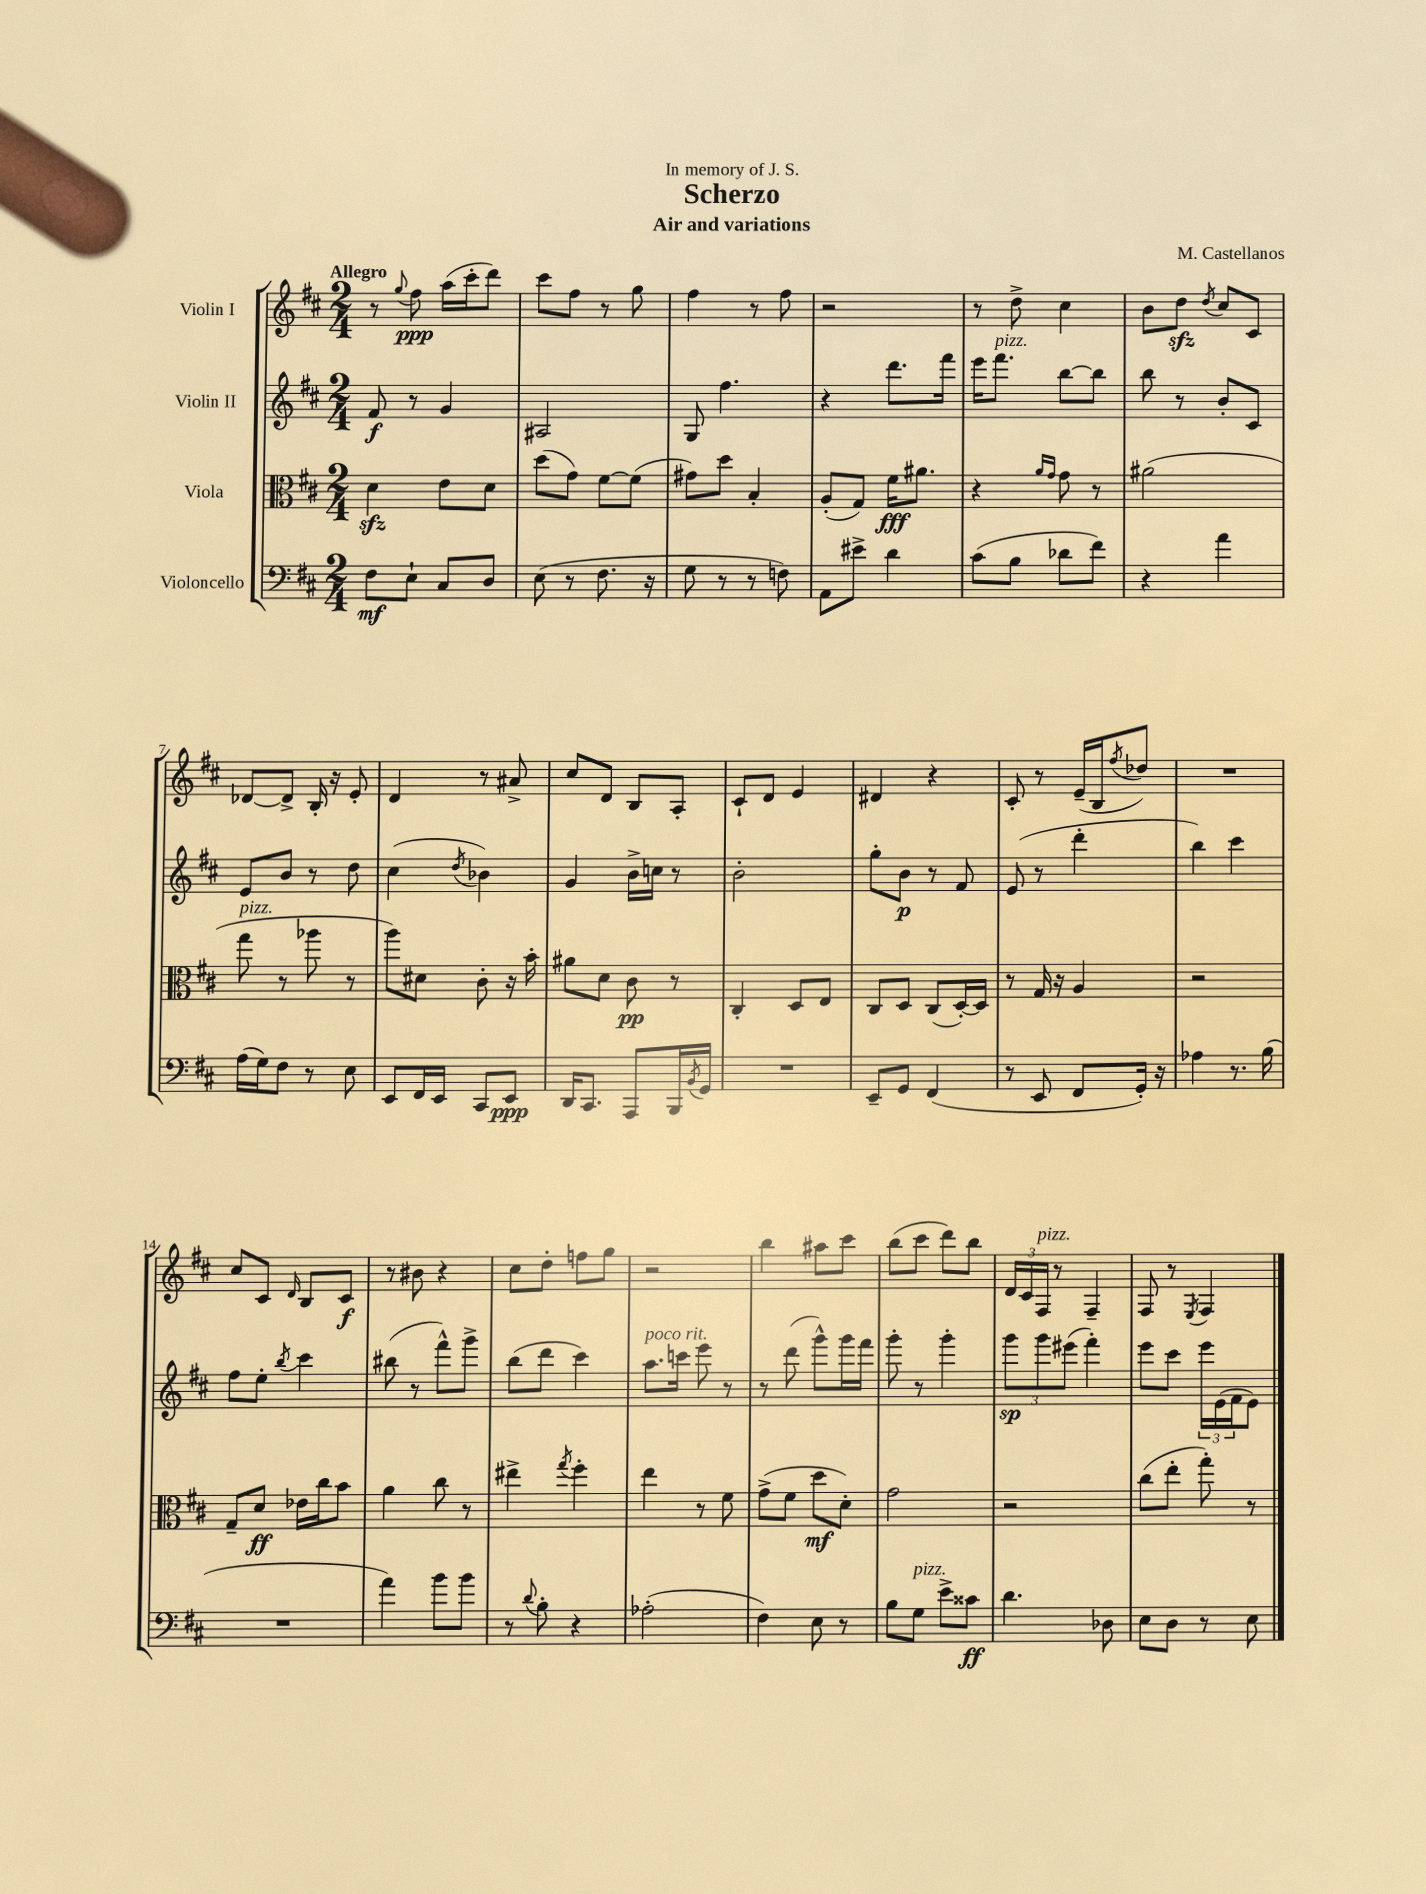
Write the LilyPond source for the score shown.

\header { title = "Scherzo" composer = "M. Castellanos" subtitle = "Air and variations" dedication = "In memory of J. S." }
<<
\new StaffGroup <<
\new Staff = "s0" \with { instrumentName = "Violin I" } {
    \clef treble \key d \major \numericTimeSignature \time 2/4 \tempo "Allegro"
    r8 \appoggiatura { g''8 } fis''8\ppp a''16( cis'''16-. d'''8) |
    cis'''8 fis''8 r8 g''8 |
    fis''4 r8 fis''8 |
    r2 |
    r8 d''8-> cis''4 |
    b'8 d''8\sfz \acciaccatura { d''8 } cis''8 cis'8 |
    des'8~ des'8-> b16-. r16 e'8-. |
    d'4 r8 ais'8-> |
    cis''8 d'8 b8 a8-. |
    cis'8-! d'8 e'4 |
    dis'4 r4 |
    cis'8-. r8 e'16--( b16 \acciaccatura { fis''8 } des''8) |
    R2 |
    cis''8 cis'8 \grace { d'16 } b8 cis'8\f |
    r8 bis'8 r4 |
    cis''8 d''8-. f''8 g''8 |
    r2 |
    b''4 ais''8 cis'''8 |
    b''8( cis'''8 d'''8) b''8 |
    \tuplet 3/2 { d'16 cis'16 fis16^\markup { \italic "pizz." } } r8 fis4-- |
    fis8 r8 \acciaccatura { e8 } fis4 \bar "|." |
}
\new Staff = "s1" \with { instrumentName = "Violin II" } {
    \clef treble \key d \major \numericTimeSignature \time 2/4
    fis'8\f r8 g'4 |
    ais2 |
    g8 fis''4. |
    r4 d'''8. fis'''16 |
    e'''16 fis'''8.^\markup { \italic "pizz." } b''8~ b''8 |
    b''8 r8 b'8-. cis'8 |
    e'8 b'8 r8 d''8 |
    cis''4( \acciaccatura { d''8 } bes'4) |
    g'4 b'16-> c''16 r8 |
    b'2-. |
    g''8-. b'8\p r8 fis'8 |
    e'8( r8 d'''4-. |
    b''4) cis'''4 |
    fis''8 e''8-. \acciaccatura { b''8 } cis'''4 |
    bis''8( r8 fis'''8-^) g'''8-> |
    b''8( d'''8 cis'''4) |
    a''8.^\markup { \italic "poco rit." } c'''16 e'''8 r8 |
    r8 d'''8( g'''8-^) g'''16 fis'''16 |
    g'''8-. r8 g'''4-. |
    \tuplet 3/2 { g'''8\sp g'''8 eis'''8( } fis'''4-.) |
    e'''8 cis'''8 \tuplet 3/2 { e'''16 e'16( fis'16 } e'8) \bar "|." |
}
\new Staff = "s2" \with { instrumentName = "Viola" } {
    \clef alto \key d \major \numericTimeSignature \time 2/4
    d'4\sfz e'8 d'8 |
    d''8( g'8) fis'8~ fis'8( |
    gis'8) d''8 b4-. |
    a8-.( g8) fis'16\fff ais'8. |
    r4 \grace { a'16 g'16 } g'8 r8 |
    ais'2( |
    g''8^\markup { \italic "pizz." } r8 aes''8 r8 |
    a''8) dis'8 cis'8-. r16 b'16-. |
    ais'8 d'8 cis'8\pp r8 |
    cis4-. d8 e8 |
    cis8 d8 cis8( d16~-.) d16 |
    r8 g16 r16 a4 |
    r2 |
    g8-- d'8\ff ees'16 cis''16 b'8 |
    a'4 cis''8 r8 |
    eis''4-> \acciaccatura { g''8 } fis''4-. |
    e''4 r8 fis'8 |
    g'8->( fis'8 d''8\mf d'8-.) |
    g'2 |
    r2 |
    cis''8( e''8-. g''8-.) r8 \bar "|." |
}
\new Staff = "s3" \with { instrumentName = "Violoncello" } {
    \clef bass \key d \major \numericTimeSignature \time 2/4
    fis8\mf e8-! cis8 d8 |
    e8( r8 fis8. r16 |
    g8 r8 r8 f8) |
    a,8 eis'8-> d'4 |
    cis'8( b8 des'8 fis'8) |
    r4 a'4 |
    a16( g16) fis8 r8 e8 |
    e,8 fis,16 e,16 cis,8 e,8\ppp |
    d,16 cis,8. a,,8 b,,16 \acciaccatura { b,8 } g,16 |
    R2 |
    e,8-- g,8 fis,4( |
    r8 e,8 fis,8 g,16-.) r16 |
    aes4 r8. b16( |
    R2 |
    a'4) b'8 b'8 |
    r8 \appoggiatura { d'8 } b8-. r4 |
    aes2-.( |
    fis4) e8 r8 |
    b8 g8^\markup { \italic "pizz." } e'8-> cisis'8\ff |
    d'4. des8 |
    e8 d8 r8 e8 \bar "|." |
}
>>
>>
